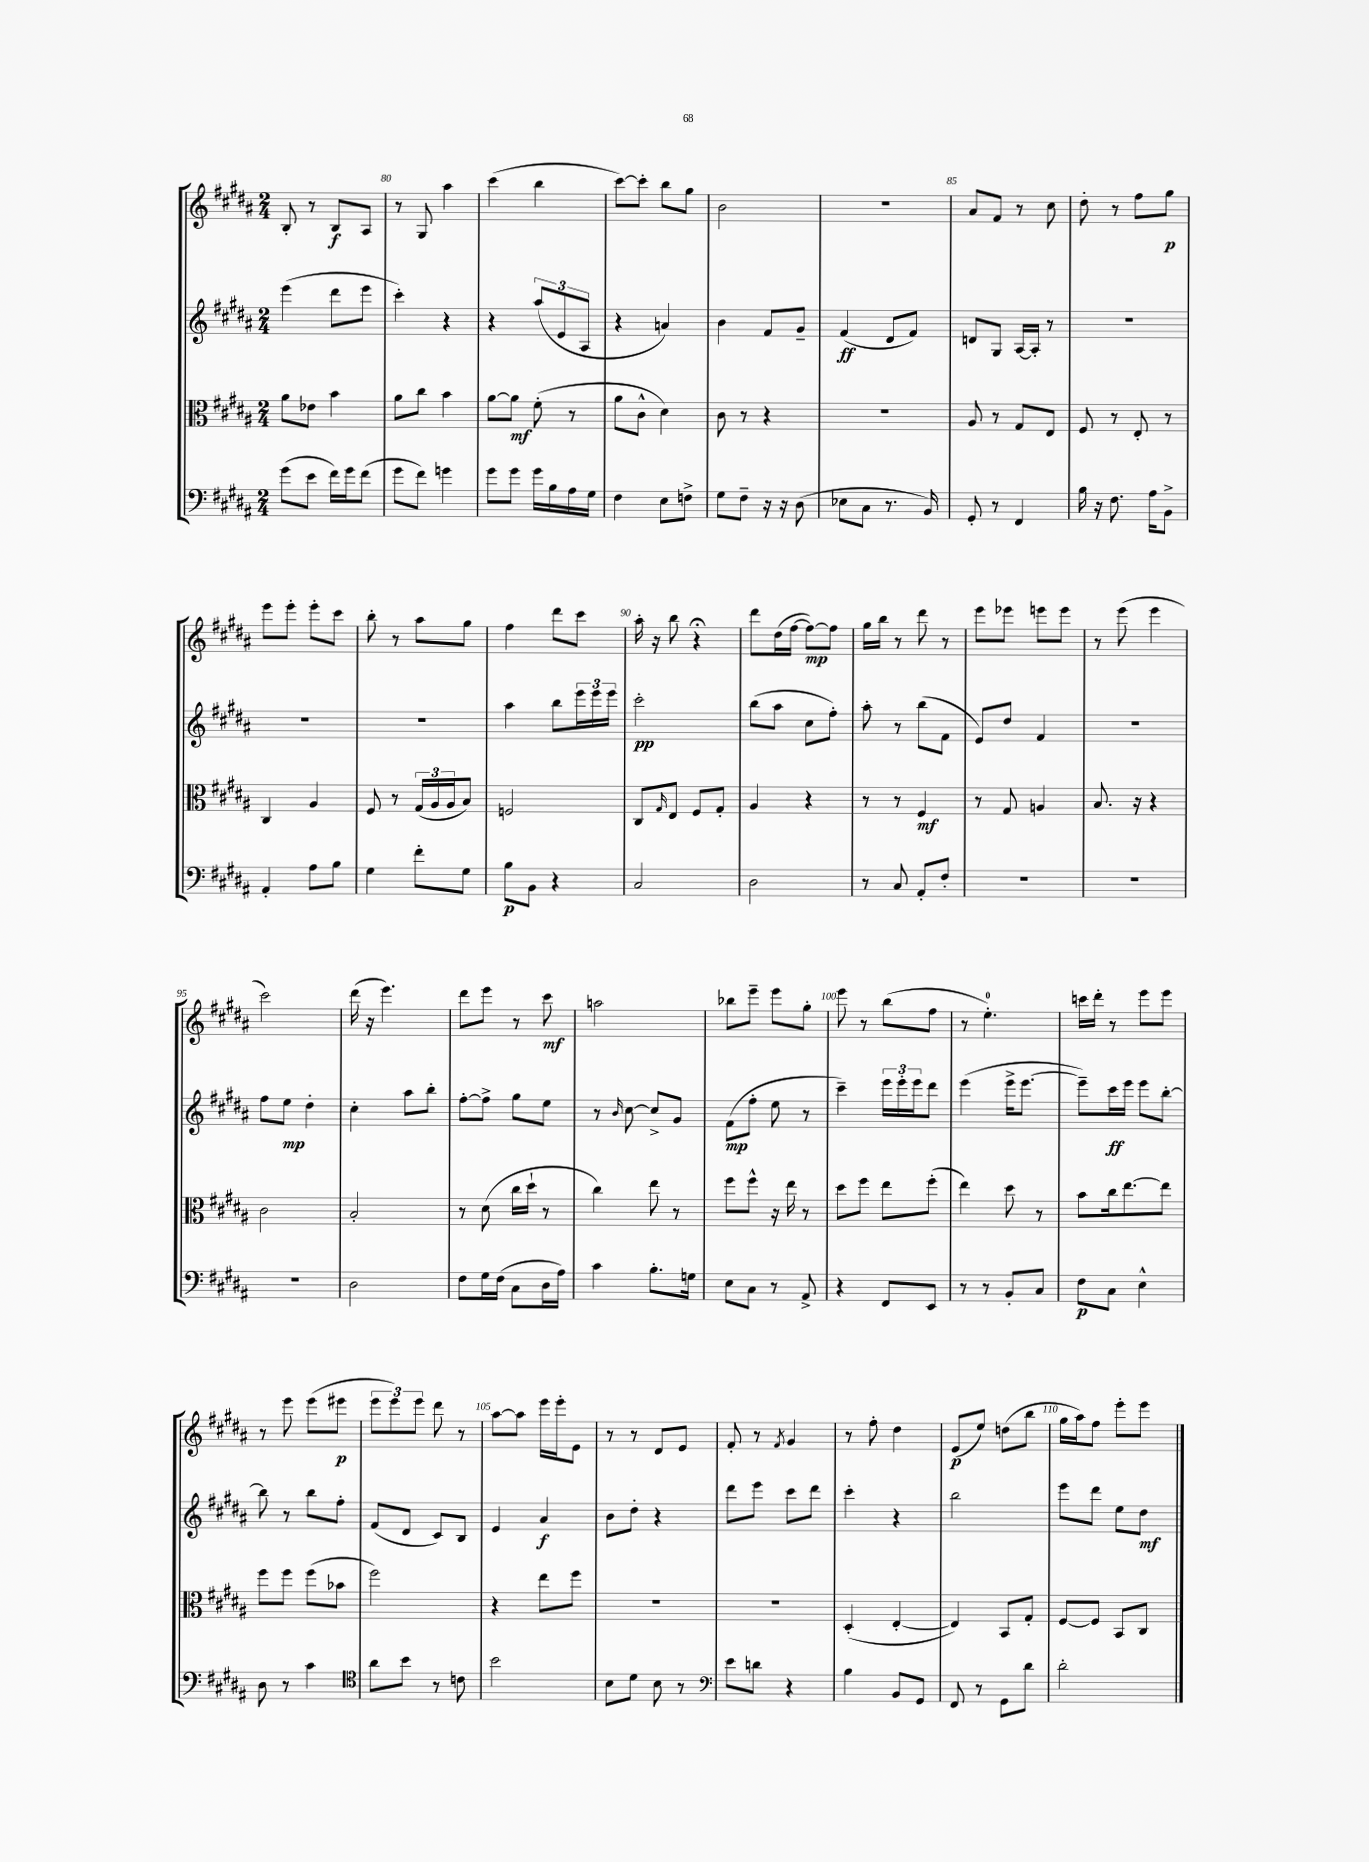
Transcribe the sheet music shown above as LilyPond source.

<<
\new StaffGroup <<
\new Staff = "s0" {
    \clef treble \key b \major \numericTimeSignature \time 2/4
    b8-. r8 b8\f ais8 |
    r8 gis8 ais''4 |
    cis'''4( b''4 |
    cis'''8~) cis'''8-. b''8 gis''8 |
    b'2 |
    R2 |
    ais'8 fis'8 r8 cis''8 |
    dis''8-. r8 fis''8 gis''8\p |
    e'''8 e'''8-. e'''8-. cis'''8 |
    b''8-. r8 ais''8 gis''8 |
    fis''4 dis'''8 cis'''8 |
    ais''16-. r16 b''8 r4\fermata |
    dis'''8 dis''16( fis''16~ fis''8~\mp) fis''8 |
    gis''16 b''16 r8 dis'''8 r8 |
    e'''8 ees'''8 e'''8 e'''8 |
    r8 e'''8( e'''4 |
    cis'''2) |
    dis'''16( r16 e'''4.) |
    dis'''8 e'''8 r8 cis'''8\mf |
    a''2 |
    bes''8 e'''8-- e'''8 gis''8-. |
    e'''8 r8 b''8( fis''8 |
    r8 e''4.-0-.) |
    c'''16 dis'''16-. r8 e'''8 e'''8 |
    r8 e'''8 e'''8( eis'''8\p |
    \tuplet 3/2 { e'''8 e'''8) e'''8 } dis'''8 r8 |
    ais''8~ ais''8 e'''16 e'''16-. e'8 |
    r8 r8 dis'8 e'8 |
    fis'8-. r8 \acciaccatura { fis'8 } gis'4 |
    r8 fis''8-. dis''4 |
    e'8\p( e''8) d''8( b''8 |
    gis''16 ais''16) fis''8 e'''8-. e'''8 \bar "|." |
}
\new Staff = "s1" {
    \clef treble \key b \major \numericTimeSignature \time 2/4
    e'''4( dis'''8 e'''8 |
    cis'''4-.) r4 |
    r4 \tuplet 3/2 { ais''8( e'8 ais8 } |
    r4 a'4) |
    b'4 fis'8 gis'8-- |
    fis'4\ff( dis'8 fis'8) |
    d'8 gis8 ais16~ ais16-. r8 |
    R2 |
    R2 |
    R2 |
    ais''4 b''8 \tuplet 3/2 { e'''16 e'''16 e'''16 } |
    cis'''2-.\pp |
    b''8( ais''8 cis''8 fis''8-.) |
    ais''8-. r8 b''8( fis'8 |
    e'8) dis''8 fis'4 |
    R2 |
    fis''8 e''8\mp dis''4-. |
    cis''4-. ais''8 b''8-. |
    fis''8~-. fis''8-> gis''8 e''8 |
    r8 \grace { b'16 } cis''8~ cis''8-> gis'8 |
    fis'8\mp( fis''8-. e''8 r8 |
    cis'''4--) \tuplet 3/2 { e'''16 e'''16-. e'''16 } dis'''8 |
    e'''4( e'''16-> e'''8.~ |
    e'''8--) cis'''16\ff e'''16 e'''8 b''8~-. |
    b''8 r8 b''8 fis''8-. |
    fis'8( dis'8 cis'8) b8 |
    e'4 ais'4\f |
    b'8 dis''8-. r4 |
    dis'''8 e'''8 cis'''8 dis'''8 |
    cis'''4-. r4 |
    b''2 |
    e'''8 dis'''8 e''8 dis''8\mf \bar "|." |
}
\new Staff = "s2" {
    \clef alto \key b \major \numericTimeSignature \time 2/4
    ais'8 ees'8 b'4 |
    ais'8 cis''8 b'4 |
    ais'8~ ais'8\mf fis'8-.( r8 |
    ais'8 cis'8-^ dis'4) |
    cis'8 r8 r4 |
    r2 |
    ais8 r8 gis8 e8 |
    fis8 r8 e8-. r8 |
    cis4 ais4 |
    fis8 r8 \tuplet 3/2 { gis16( ais16 ais16 } b8) |
    f2 |
    cis8 \grace { gis16 } e8 fis8 gis8-. |
    ais4 r4 |
    r8 r8 fis4\mf |
    r8 gis8 a4 |
    b8. r16 r4 |
    cis'2 |
    b2-. |
    r8 dis'8( cis''16 dis''16-! r8 |
    cis''4) e''8 r8 |
    fis''8 fis''8-^ r16 e''16 r8 |
    dis''8 fis''8 e''8 fis''8-.( |
    e''4) dis''8 r8 |
    b'8 cis''16 e''8.~ e''8 |
    fis''8 fis''8 fis''8( bes'8 |
    fis''2) |
    r4 e''8 fis''8 |
    R2 |
    R2 |
    dis4-.( e4~-. |
    e4) b,8 gis8-. |
    fis8~ fis8 b,8 cis8 \bar "|." |
}
\new Staff = "s3" {
    \clef bass \key b \major \numericTimeSignature \time 2/4
    gis'8( e'8 fis'16) gis'16 fis'8( |
    gis'8 fis'8) g'4 |
    gis'8 gis'8 gis'16 b16 ais16 gis16 |
    fis4 e8 f8-> |
    gis8 fis8-- r16 r16 dis8( |
    ees8 cis8 r8. b,16) |
    gis,8-. r8 fis,4 |
    b16 r16 fis8. ais16 b,8-> |
    ais,4-. ais8 b8 |
    gis4 fis'8-. gis8 |
    b8\p b,8 r4 |
    cis2 |
    dis2 |
    r8 cis8 ais,8-. fis8-. |
    r2 |
    R2 |
    R2 |
    dis2 |
    fis8 gis16 fis16( cis8 dis16 ais16) |
    cis'4 b8.-. g16 |
    e8 cis8 r8 ais,8-> |
    r4 fis,8 e,8 |
    r8 r8 b,8-. cis8 |
    fis8\p cis8 e4-^ |
    dis8 r8 cis'4 |
    \clef tenor ais'8 b'8 r8 c'8 |
    b'2 |
    b8 dis'8 b8 r8 |
    \clef bass e'8 d'8 r4 |
    b4 b,8 gis,8 |
    fis,8 r8 gis,8 dis'8 |
    dis'2-. \bar "|." |
}
>>
>>
\layout { \context { \Score currentBarNumber = #79 \override BarNumber.break-visibility = ##(#f #t #t) barNumberVisibility = #(every-nth-bar-number-visible 5) } }
